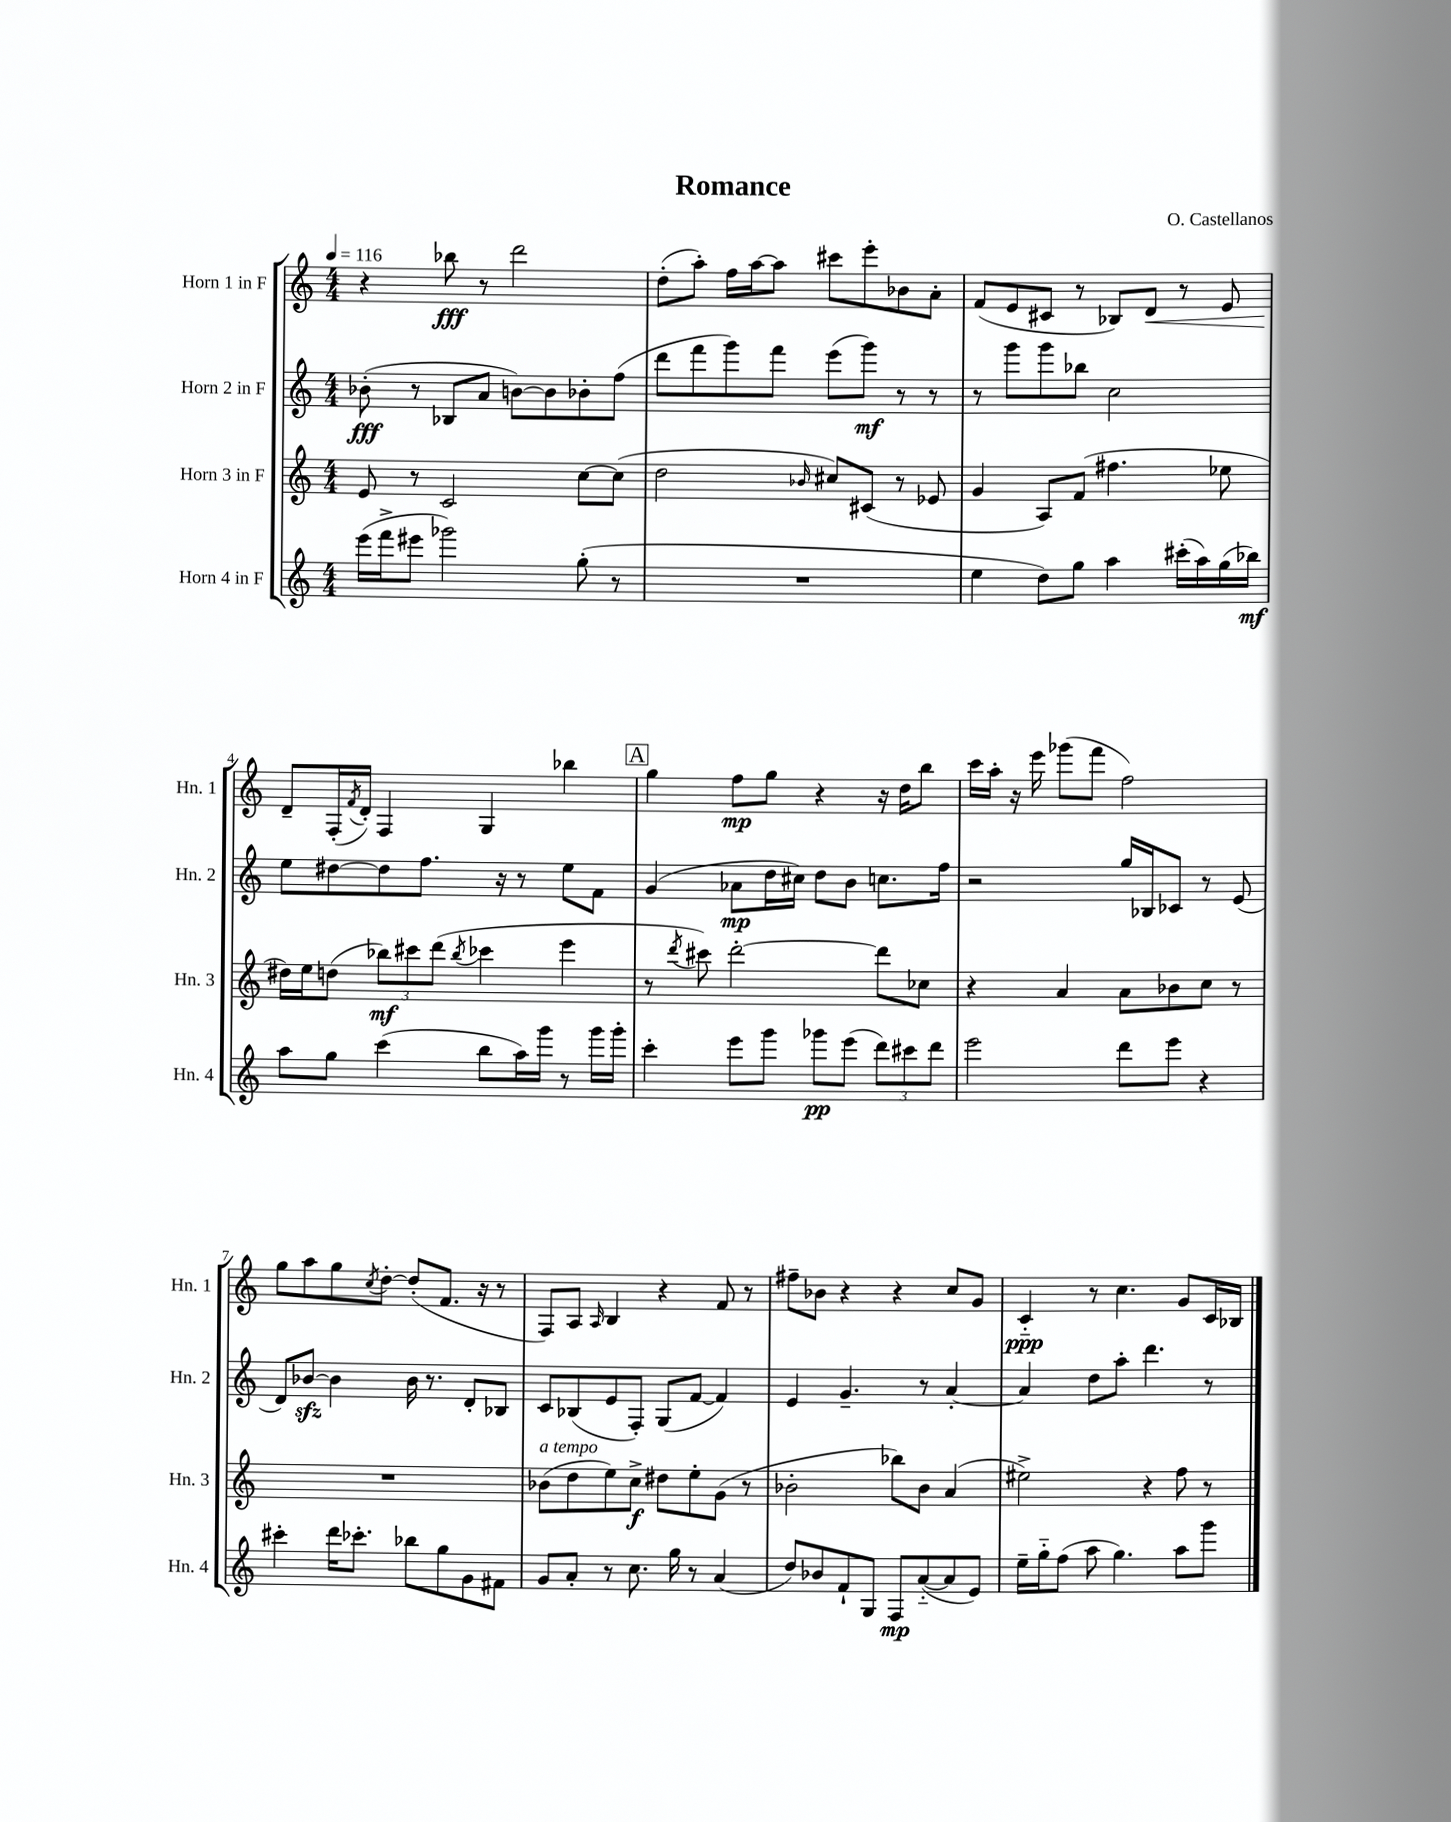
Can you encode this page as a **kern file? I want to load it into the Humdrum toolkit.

**kern	**kern	**kern	**kern
*staff4	*staff3	*staff2	*staff1
*clefG2	*clefG2	*clefG2	*clefG2
*k[]	*k[]	*k[]	*k[]
*M4/4	*M4/4	*M4/4	*M4/4
*MM116	*MM116	*MM116	*MM116
(16eee	8e	(8b-'	4r
16fff^	.	.	.
8eee#	8r	8r	.
2ggg-)	2c	8B-	8bb-
.	.	8a	8r
.	.	[8b)	2ddd
.	.	8b]	.
(8gg'	[8cc	8b-'	.
8r	(8cc]	(8ff	.
=	=	=	=
1r	2dd	8ddd	(8dd'
.	.	8fff	8aa')
.	.	8ggg)	16ff
.	.	.	[16aa
.	.	8fff	8aa]
.	16qqb-	.	.
.	8cc#)	(8eee	8ccc#
.	(8c#	8ggg)	8eee'
.	8r	8r	8b-
.	8e-	8r	8a'
=	=	=	=
4ee	4g	8r	(8f
.	.	8ggg	8e
8dd)	8A)	8ggg	8c#
8gg	(8f	8bb-	8r
4aa	4.ff#	2cc	8B-)
.	.	.	8d
(16ccc#'	.	.	8r
16aa)	.	.	.
(16gg	8ee-	.	8e
16bb-)	.	.	.
=	=	=	=
8aa	16dd#)	8ee	8d~
.	16ee	.	.
8gg	(8dd	[8dd#	(16F'
.	.	.	8qf
.	.	.	16d')
(4ccc	12bb-)	8dd#]	4F
.	12ccc#	.	.
.	.	8.ff	.
.	(12ddd	.	.
.	8qbb-	.	.
8bb	4ccc-	.	4G
.	.	16r	.
16aa)	.	8r	.
16ggg	.	.	.
8r	4eee	8ee	4bb-
16ggg	.	8f	.
16ggg'	.	.	.
=	=	=	=
4ccc'	8r	(4g	4gg
.	8qddd	.	.
.	8ccc#)	.	.
8eee	[2ddd'	8a-	8ff
8ggg	.	16dd	8gg
.	.	16cc#)	.
8ggg-	.	8dd	4r
(8eee	.	8b	.
12ddd)	8ddd]	8.cc	16r
.	.	.	16dd
12ccc#	.	.	.
.	8cc-	.	8bb
12ddd	.	.	.
.	.	16ff	.
=	=	=	=
2eee	4r	2r	16ccc
.	.	.	16aa'
.	.	.	16r
.	.	.	16eee
.	4a	.	(8ggg-
.	.	.	8fff
8ddd	8a	16gg	2ff)
.	.	16B-	.
8eee	8b-	8c-	.
4r	8cc	8r	.
.	8r	(8e	.
=	=	=	=
4ccc#'	1r	8d)	8gg
.	.	[8b-	8aa
16ddd	.	4b-]	8gg
8.ccc-'	.	.	.
.	.	.	8qcc
.	.	.	[8dd'
8bb-	.	16b-	(8dd']
.	.	8.r	.
8gg	.	.	8.f
8g	.	8d'	.
.	.	.	16r
8f#	.	8B-	8r
=	=	=	=
8g	(8b-	8c	8F)
8a'	8dd	(8B-	8A
.	.	.	16qqA
8r	8ee)	8e	4B
8.cc	8cc^	8F')	.
.	8dd#	(8G	4r
16gg	.	.	.
8r	8ee'	[8f	.
(4a	(8g	4f])	8f
.	8r	.	8r
=	=	=	=
8dd)	2b-'	4e	8ff#~
8b-	.	.	8b-
8f`	.	4.g~	4r
8G	.	.	.
8F	8bb-)	.	4r
([8a'~	8b-	8r	.
8a]	(4a	[4a'	8cc
8e)	.	.	8g
=	=	=	=
16ee~	2ee#^)	4a]	4c'~
16gg'~	.	.	.
(8ff	.	.	.
8aa	.	8dd	8r
4.gg)	.	8aa'	4.cc
.	4r	4.ddd	.
8aa	8ff	.	8g
8ggg	8r	8r	16c
.	.	.	16B-
==	==	==	==
*-	*-	*-	*-
